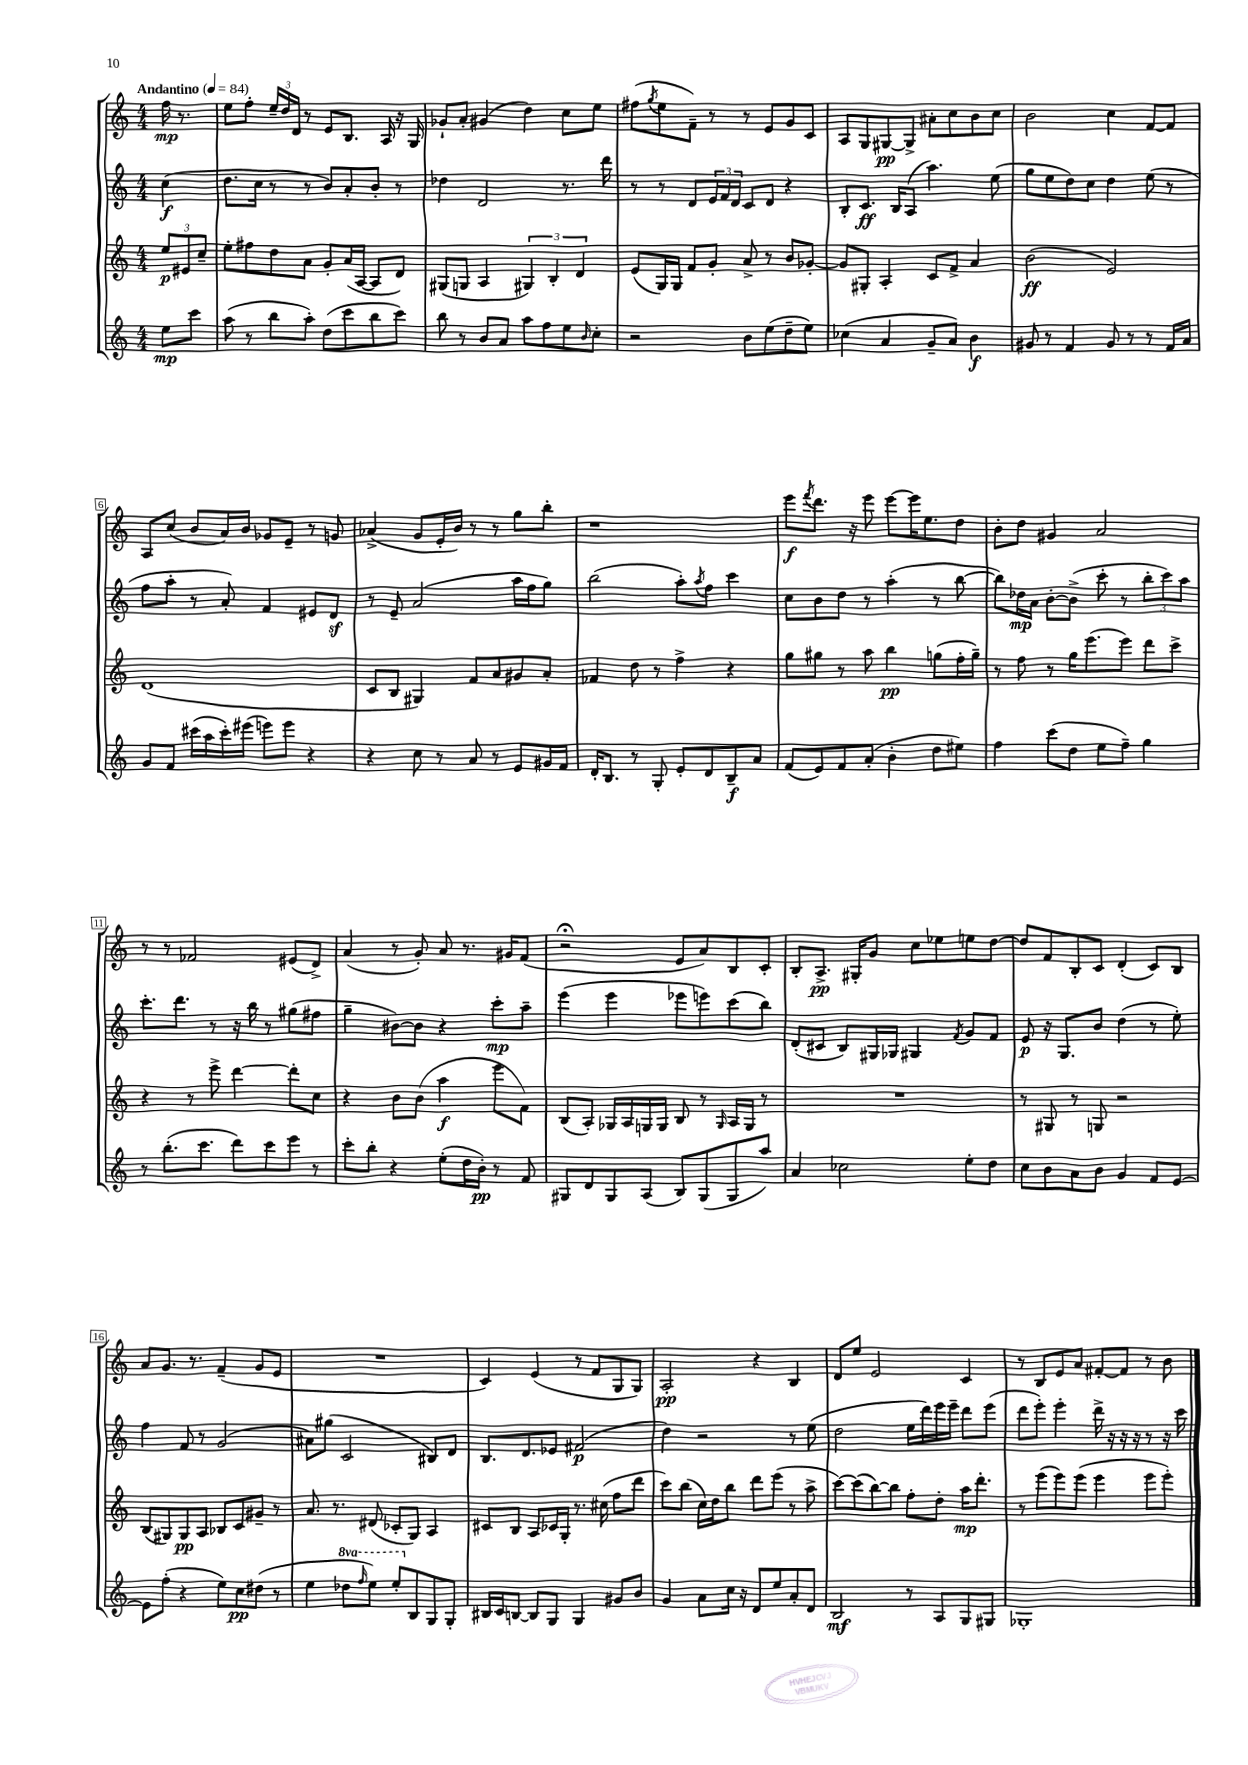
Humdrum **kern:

**kern	**kern	**kern	**kern
*staff4	*staff3	*staff2	*staff1
*clefG2	*clefG2	*clefG2	*clefG2
*k[]	*k[]	*k[]	*k[]
*M4/4	*M4/4	*M4/4	*M4/4
*MM84	*MM84	*MM84	*MM84
8ee	12ee	(4cc	16ff
.	.	.	8.r
.	12e#	.	.
8ccc	.	.	.
.	12cc~	.	.
=	=	=	=
(8aa	8ee'	8.dd	8ee
8r	8ff#	.	8ff'
.	.	16cc	.
8bb	8dd	8r	24ee~
.	.	.	24dd
.	.	.	24d
8aa')	8a	8r	8r
(8dd	8g'	8b)	8e
8ccc	(16a	8a'	8.B
.	[16A	.	.
8bb	8A]	8b'	.
.	.	.	16A
8ccc)	8d)	8r	16r
.	.	.	16G
=	=	=	=
8bb	(8G#	4dd-	8g-`
8r	8G	.	8a'
8b	4A	2d	(4g#
8a	.	.	.
8aa	6G#)	.	4dd)
8ff	.	.	.
.	6B'	.	.
8ee	.	8.r	8cc
.	6d	.	.
16qqb	.	.	.
8cc'	.	.	8ee
.	.	16ddd	.
=	=	=	=
2r	(8e	8r	(8ff#
.	.	.	8qgg
.	16G)	8r	8ee
.	16G	.	.
.	8f	8d	8f~)
.	8g'	24e	8r
.	.	24f	.
.	.	24d	.
8b	8a^	8c	8r
(8ee	8r	8d	8e
8dd~	8b	4r	8g
8ee)	[8g-'	.	8c
=	=	=	=
(4cc-	8g-]	8B'	8A
.	8G#'	8.c	8G
4a	4A'	.	[8G#
.	.	16B	.
.	.	(8A	8G#^]
8g~	8c	4.aa)	8a#'
8a)	8f^	.	8cc
4b	4a	.	8b
.	.	(8ee	8cc
=	=	=	=
8g#	(2b	8gg	2b
8r	.	8ee	.
4f	.	8dd)	.
.	.	8cc	.
8g#	2e)	4dd	4cc
8r	.	.	.
8r	.	(8ee	[8f
16f	.	8r	8f]
16a	.	.	.
=	=	=	=
8g	(1d	8ff	8A
8f	.	8aa'	(8cc
(16ccc#	.	8r	8b
16aa	.	.	.
16ccc#')	.	8a')	16a)
(16eee#	.	.	16b
8eee)	.	4f	8g-
8eee	.	.	8e~
4r	.	8e#	8r
.	.	8d	8g
=	=	=	=
4r	8c	8r	(4a-^
.	8B	8e~	.
8cc	4G#)	(2a	8g
8r	.	.	16e'
.	.	.	16b)
8a	8f	.	8r
8r	8a	.	8r
8e	8g#	16aa	8gg
.	.	16ff	.
16g#	8a'	8gg)	8bb'
16f	.	.	.
=	=	=	=
16d'	4f-	(2bb	1r
8.B	.	.	.
8r	8dd	.	.
8G'	8r	.	.
8e'	4ff^	8aa')	.
.	.	8qaa	.
8d	.	8ff	.
8B~	4r	4ccc	.
8a	.	.	.
=	=	=	=
(8f	8gg	8cc	8eee
.	.	.	8qfff
8e)	8gg#	8b	8.ddd
8f	8r	8dd	.
.	.	.	16r
(8a'	8aa	8r	8eee
4b'	4bb	(4aa'	[8eee
.	.	.	16eee]
.	.	.	8.ee
8dd	(8gg	8r	.
8ee#)	16ff'	[8bb	8dd
.	16gg~)	.	.
=	=	=	=
4ff	8r	8bb])	8b'
.	8ff	16dd-	8dd
.	.	16a	.
(8ccc	8r	[8b'	4g#
8dd	16gg	(8b^]	.
.	(8.eee	.	.
8ee	.	8ccc'	2a
8ff~)	8eee)	8r	.
4gg	8ddd	12bb'	.
.	.	12ccc)	.
.	8ccc^	.	.
.	.	12aa	.
=	=	=	=
8r	4r	8.ccc'	8r
(8.bb'	.	.	8r
.	.	8.ddd	.
.	8r	.	2f-
8.ccc	.	.	.
.	8eee^	8r	.
8ddd)	[4ddd	16r	.
.	.	16bb	.
8ccc	.	8r	.
8eee	8ddd']	(8gg#	(8e#
8r	8cc	8ff#	8d^)
=	=	=	=
8ccc'	4r	4gg~	(4a
8bb'	.	.	.
4r	8b	[8b#)	8r
.	(8b	8b#]	8g')
(8ee'	4aa	4r	8a
16dd	.	.	8.r
16b')	.	.	.
8r	8eee	8ccc'	.
.	.	.	16g#
8f	8f)	8aa~	(8f
=	=	=	=
8G#	(8B	(4eee	2r;
8d	8A')	.	.
8G#	16G-	4eee	.
.	16A	.	.
(8A	16G	.	.
.	16G	.	.
8B)	8B	8eee-	8e
(8G#	8r	8eee)	8a)
.	16qqG	.	.
8G#	16A	(8ccc	8B
.	16G	.	.
8aa)	8r	8bb)	8c'
=	=	=	=
4a	1r	(8d'	8B'
.	.	8c#	8.A^
2cc-	.	8B)	.
.	.	.	16G#'
.	.	16G#	8g
.	.	16G-	.
.	.	4G#	8cc
.	.	.	8ee-
.	.	8qf	.
8ee'	.	8g	8ee
8dd	.	8f	[8dd
=	=	=	=
8cc	8r	8e	8dd]
8b	8G#	16r	8f
.	.	8.G	.
8a	8r	.	8B'
8b	8G	8b	8c
4g	2r	(4dd	(4d'
8f	.	8r	8c)
[8e	.	8ee')	8B
=	=	=	=
8e]	(8B	4ff	8a
(8ff'	8G#)	.	8.g
4r	8G#	8f	.
.	.	.	8.r
.	8A	8r	.
8ee)	8B-	(2g	(4f~
8cc	8c	.	.
(8dd#	8g#~	.	8g
8r	8r	.	8e
=	=	=	=
4ee	8.a	8a#)	1r
.	.	(8gg#	.
.	8.r	.	.
8ddd-	.	2c	.
16qqfff	.	.	.
8eee)	(8d#	.	.
8eee'	8c-'	.	.
8B	8G)	.	.
8G	4A	8B#)	.
8G'	.	8d	.
=	=	=	=
16B#	8c#	8.B	4c)
16c	.	.	.
[8B	8B	.	.
.	.	8.d	.
8B]	8A	.	(4e
8G	16c-	8e-	.
.	16G'	.	.
4G	8.r	(2f#	8r
.	.	.	8f
.	(16cc#	.	.
8g#	8ff	.	8G
8b	8ddd	.	8G)
=	=	=	=
4g	8ccc)	4dd)	2A'
.	(8bb	.	.
8a	16cc)	2r	.
.	16dd	.	.
16cc	8bb	.	.
16r	.	.	.
8d	8ddd	.	4r
8ee	(8eee	.	.
8a'	8r	8r	4B
8d	8aa^	(8ee	.
=	=	=	=
2B	[8ccc)	2dd	8d
.	(8ccc]	.	8ee
.	[8bb)	.	2e
.	8bb]	.	.
8r	8ff'	16ee	.
.	.	16ddd)	.
8A	8dd'	16eee	.
.	.	16eee~	.
8G	16aa	8ddd	4c
.	8.ddd'	.	.
8G#	.	(8eee	.
=	=	=	=
1G-'	8r	8ddd	8r
.	(8eee	8eee')	8B
.	8eee)	4eee'	8e
.	(8eee	.	8a
.	4eee	16ddd^	[8f#'
.	.	16r	.
.	.	16r	8f#]
.	.	16r	.
.	8eee	8r	8r
.	8eee')	16r	8b
.	.	16ccc	.
==	==	==	==
*-	*-	*-	*-
